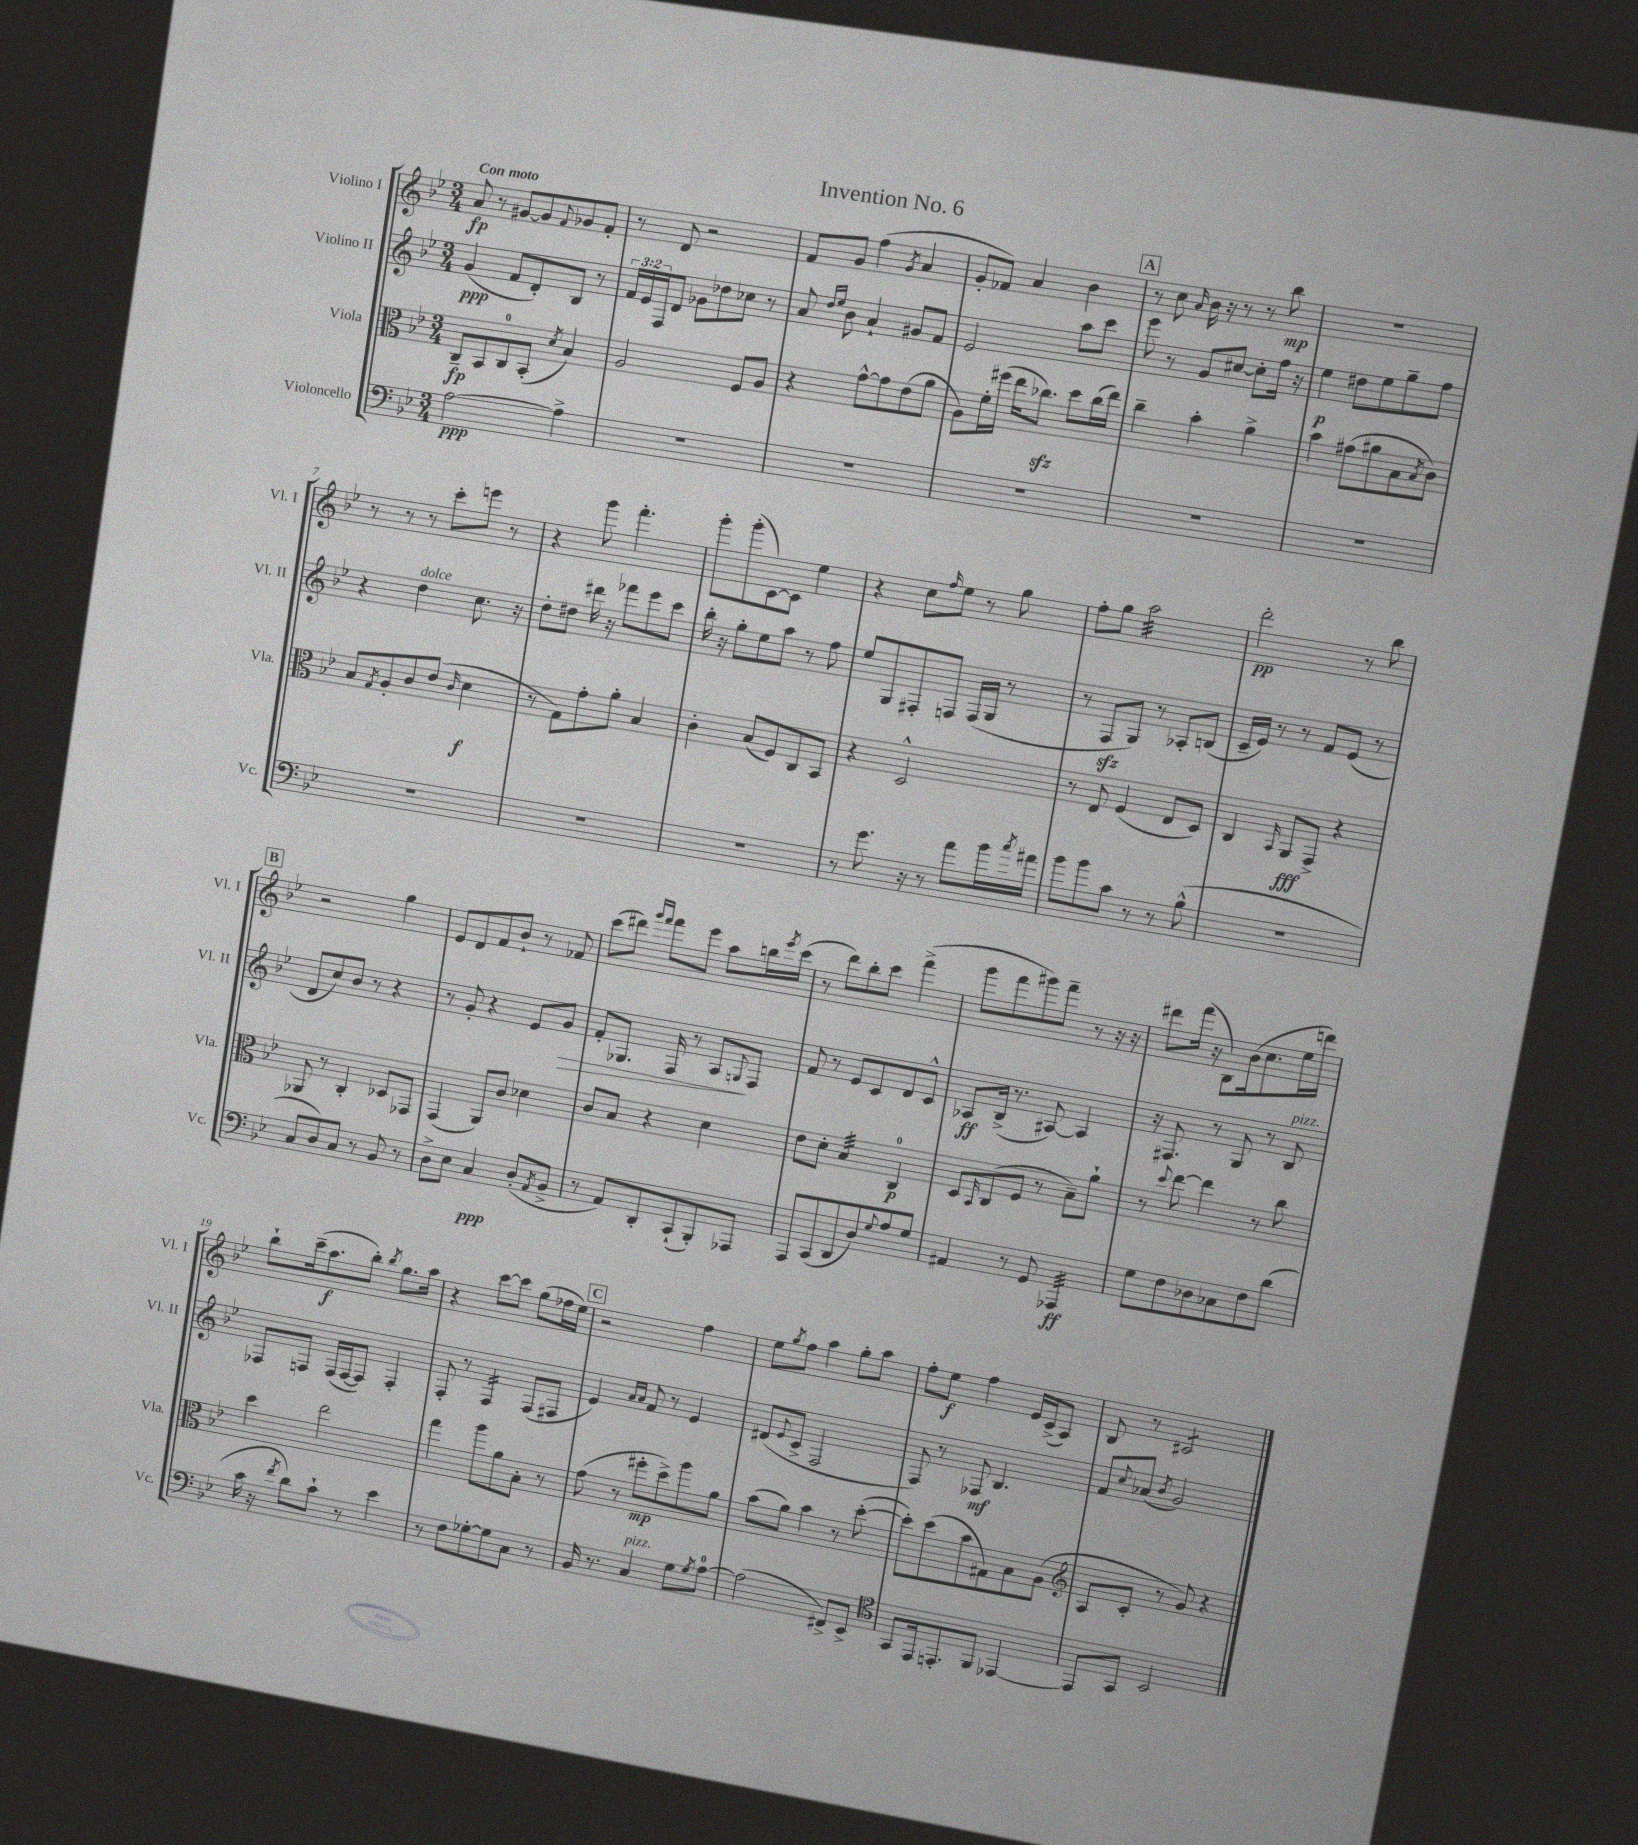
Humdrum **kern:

**kern	**kern	**kern	**kern
*staff4	*staff3	*staff2	*staff1
*clefF4	*clefC3	*clefG2	*clefG2
*k[b-e-]	*k[b-e-]	*k[b-e-]	*k[b-e-]
*M3/4	*M3/4	*M3/4	*M3/4
[2A\	8C~/L	(4g/	8a/
.	8BB-/	.	8r
.	8C/	8f/L	[8g#/L
.	(8BB-'/J	8d'/)	8g#/]
.	8qd/	.	8qqf/
4A^\]	4B-/)	8B-/J	8g-/
.	.	8r	8f'/J
=	=	=	=
2.r	2A/	24f/LL	8r
.	.	24e-/	.
.	.	24F/J	.
.	.	8d/J	8d/
.	.	8g-\L	2r
.	.	8dd-\	.
.	8F/L	8cc-\J	.
.	8A/J	8r	.
=	=	=	=
2.r	4r	8a/	8f/L
.	.	16qqdd/LL	.
.	.	16qqee-/JJ	.
.	.	8b-\	8g/J
.	[8g^^\L	4a`/	(4ff\
.	8g\]	.	.
.	.	.	8qg/
.	(8e-\	8g#/L	4a/
.	8a\J	8f/J	.
=	=	=	=
2.r	8A\L)	2e-/	8g'/L
.	16f'\L	.	8f-/J)
.	(16ff#\JJ	.	.
.	16ee-\LK	.	4a/
.	8.cc-\J)	.	.
.	8dd\L	8aa\L	4b-\
.	(16cc-\L	8ccc\J	.
.	16ee-\JJ)	.	.
=	=	=	=
2.r	4cc~\	8eee-\	8r
.	.	8r	8cc\
.	.	.	16qqa/
.	4b-'\	8g/L	16b-\
.	.	.	16r
.	.	[8cc#/J	8r
.	4a^\	8cc#'\]L	8r
.	.	16ff\Jk	8bb-\
.	.	16r	.
=	=	=	=
2.r	4b-\	4ee-\	2.r
.	(8g#\L	8dd#\L	.
.	8a#\	8ee-\	.
.	8B-\	8gg~\	.
.	8qB-/	.	.
.	8c\J)	8ff\J	.
=	=	=	=
2.r	8B-/L	4r	8r
.	8qG/	.	.
.	8A'/	.	8r
.	8c/	4dd\	8r
.	(8e-/J	.	8ccc'\L
.	16qqc/	.	.
.	4d\	8.cc\	8eee\J
.	.	.	8r
.	.	16r	.
=	=	=	=
2.r	8r	8dd'\L	4r
.	8G\L)	8dd#\J	.
.	8g'\	16ddd#\	8ggg\
.	.	16r	.
.	8a'\J	8fff-\L	4.fff'\
.	4B-/	8eee-\	.
.	.	8ccc\J	.
=	=	=	=
2.r	4c'\	16bb-'\	8ggg'\L
.	.	16r	.
.	.	8gg'\L	(8ggg'\
.	(8B-/L	8ee-\	[8c\)
.	8F/)	8aa\J	8c\]J
.	8C/	8r	4ee-\
.	8BB-/J	8ff\	.
=	=	=	=
8r	4r	8ee-/L	4r
8.g\	.	8G/	.
.	2D^^/	8F#'/	8cc\L
16r	.	.	.
.	.	.	16qqff/
8r	.	8F/J	8ee-\J
8a\L	.	(16F/LL	8r
.	.	16G/JJ	.
16b-\L	.	8r	8gg\
8qcc/	.	.	.
16a#\JJ	.	.	.
=	=	=	=
8b-\L	8r	8r	8ff'\L
8b-\	8E-/	8F/L	8gg\J
8c\J	(4F/	8G/J)	2aa\
8r	.	8r	.
8r	8E-/L	8A-'/L	.
(8B-^^\	8D/J)	(8B/J	.
=	=	=	=
2.r	4C/	16c~/LL	2ddd'\
.	.	16e-/JJ)	.
.	.	8r	.
.	16qqBB-/	.	.
.	8AA/L	8r	.
.	8GG^/J	8f/L	.
.	4r	(8e-/J	8r
.	.	8r	8bb-\
=	=	=	=
8C/L	8AA-/	8d/L	2r
8D/)	8r	8cc/)	.
8C/J	4C'/	8b-/J	.
8r	.	8r	.
8BB-/	8D-/L	4r	4gg\
8r	8GG-/J	.	.
=	=	=	=
8D^\L	(4GG/	8r	8e-/L
8E-\J	.	8g'/	8d/
4C/	8AA/L)	4r	8f/
.	8c/J	.	8b-`/J
(8D'/L	4d-\	8e-/L	8r
8qAA/	.	.	.
8BB-^/J	.	8g/J	8f-/
=	=	=	=
8r	8c/L	8f'/L	(8ccc\L
8AA/L)	8B-/J	8.G-/J	8ddd#\J)
.	.	.	16qqggg/LL
.	.	.	16qqfff/JJ
8DD'/	4r	.	8fff\L
.	.	16F/	.
(8CC`/	.	8r	8eee-\J
8BBB-'/)	4d\	8A/L	8aa\L
.	.	8qqG/	.
8AAA-/J	.	8F/J	16bb\L
.	.	.	8qeee-/
.	.	.	(16ccc\JJ
=	=	=	=
8AAA/L	8e-\L	8f/	8r
(8CC/	8d'\J	8r	8ddd\L)
8DD/	4B-/	8e-/L	8bb-'\
8D/)	.	8c/	8ccc\J
8qqG/	.	.	.
8A/	4C/	8d/	(4fff^\
8G/J	.	8c^^/J	.
=	=	=	=
4AA#/	8D/L	8A-/L	8ggg\L
.	16qqBB-/	.	.
.	(8C/	(16B-^/Jk	8fff\
.	.	8.r	.
8r	8F/J	.	8ggg#\)
8GG/	8r	[8A#/)	8fff~\J
4AAA-/	8B-~\L)	4A#/]	8r
.	8a`\J	.	16r
.	.	.	16r
=	=	=	=
8G\L	8r	16r	8ddd#\L
.	.	8.F#/	.
.	8qqdd/	.	.
8F\	[8ee-\	.	(16fff\Jk
.	.	.	16r
8D-\	4ee-\]	8r	8B-\L)
8C-\	.	8G/	(16b-\k
.	.	.	8.cc\
8F\	8r	8r	.
(8d\J	8cc\	8B-/	16ee-\L
.	.	.	16ddd\JJ)
=	=	=	=
16c\	4dd\	8F-/L	8bb-`\L
16r	.	.	.
8qf/	.	.	.
8d\L)	.	8F/J	(16ccc~\k
.	.	.	8.aa\
8c`\J	2ee-\	(16F/LL	.
.	.	[16F/J	.
8r	.	8F/]J)	8bb-'\J)
.	.	.	8qbb-/
4e-\	.	4F'/	8.gg\L
.	.	.	16aa\Jk
=	=	=	=
8r	4gg\	8F'/	4r
8F\L	.	8r	.
[8G-'\	8aa\L	4F/	[8ccc\L
8G-\]	8a\	.	8ccc\]J
8C\J	8B-'\J	(8F/L	(8gg\L
8r	8r	8F#/J	16ff-\L
.	.	.	16ee-\JJ)
=	=	=	=
16BB-/	(8g\	4e-/)	2r
8.r	.	.	.
.	8r	.	.
.	.	16qqa/LL	.
.	.	16qqa/JJ	.
4C/	8ff#'\L	8f/	.
.	8dd^\)	8r	.
8G\L	8aa\	4e-/	4ff\
8qG/	.	.	.
[8A\J	8a\J	.	.
=	=	=	=
(2A\]	(8b-\L	(8d#/L	8ee-\L
.	.	8qqe-/	8qgg/
.	8a\J)	8c^/J	8ff\J
.	4b-\	2F/	4aa\
8FF#^/L)	8r	.	8gg'\L
8EE-^/J	([8dd'\	.	8aa\J
=	=	=	=
*clefC4	*	*	*
8GG/L	8dd'\]L)	8F/)	8ff'\L
16EE-/k	(8dd\	8r	8ee-\J
8.EE'/	.	.	.
.	8b-\	8F-/	4ff\
8FF/J	8G#\)	4.B-/	.
[4EE-/	8B-\	.	16e-/LL
.	.	.	(16c^/J
.	(8A\J	.	8A/J)
=	=	=	=
*	*clefG2	*	*
8EE-/]L	8A/L	8f/L	8B-/
.	.	8qqcc/	.
8GG/J	8c'/J	(8a-/J	8r
.	.	8qb-/	.
2BB-/	8r	2g/)	2c#/
.	8g/)	.	.
.	4r	.	.
==	==	==	==
*-	*-	*-	*-
